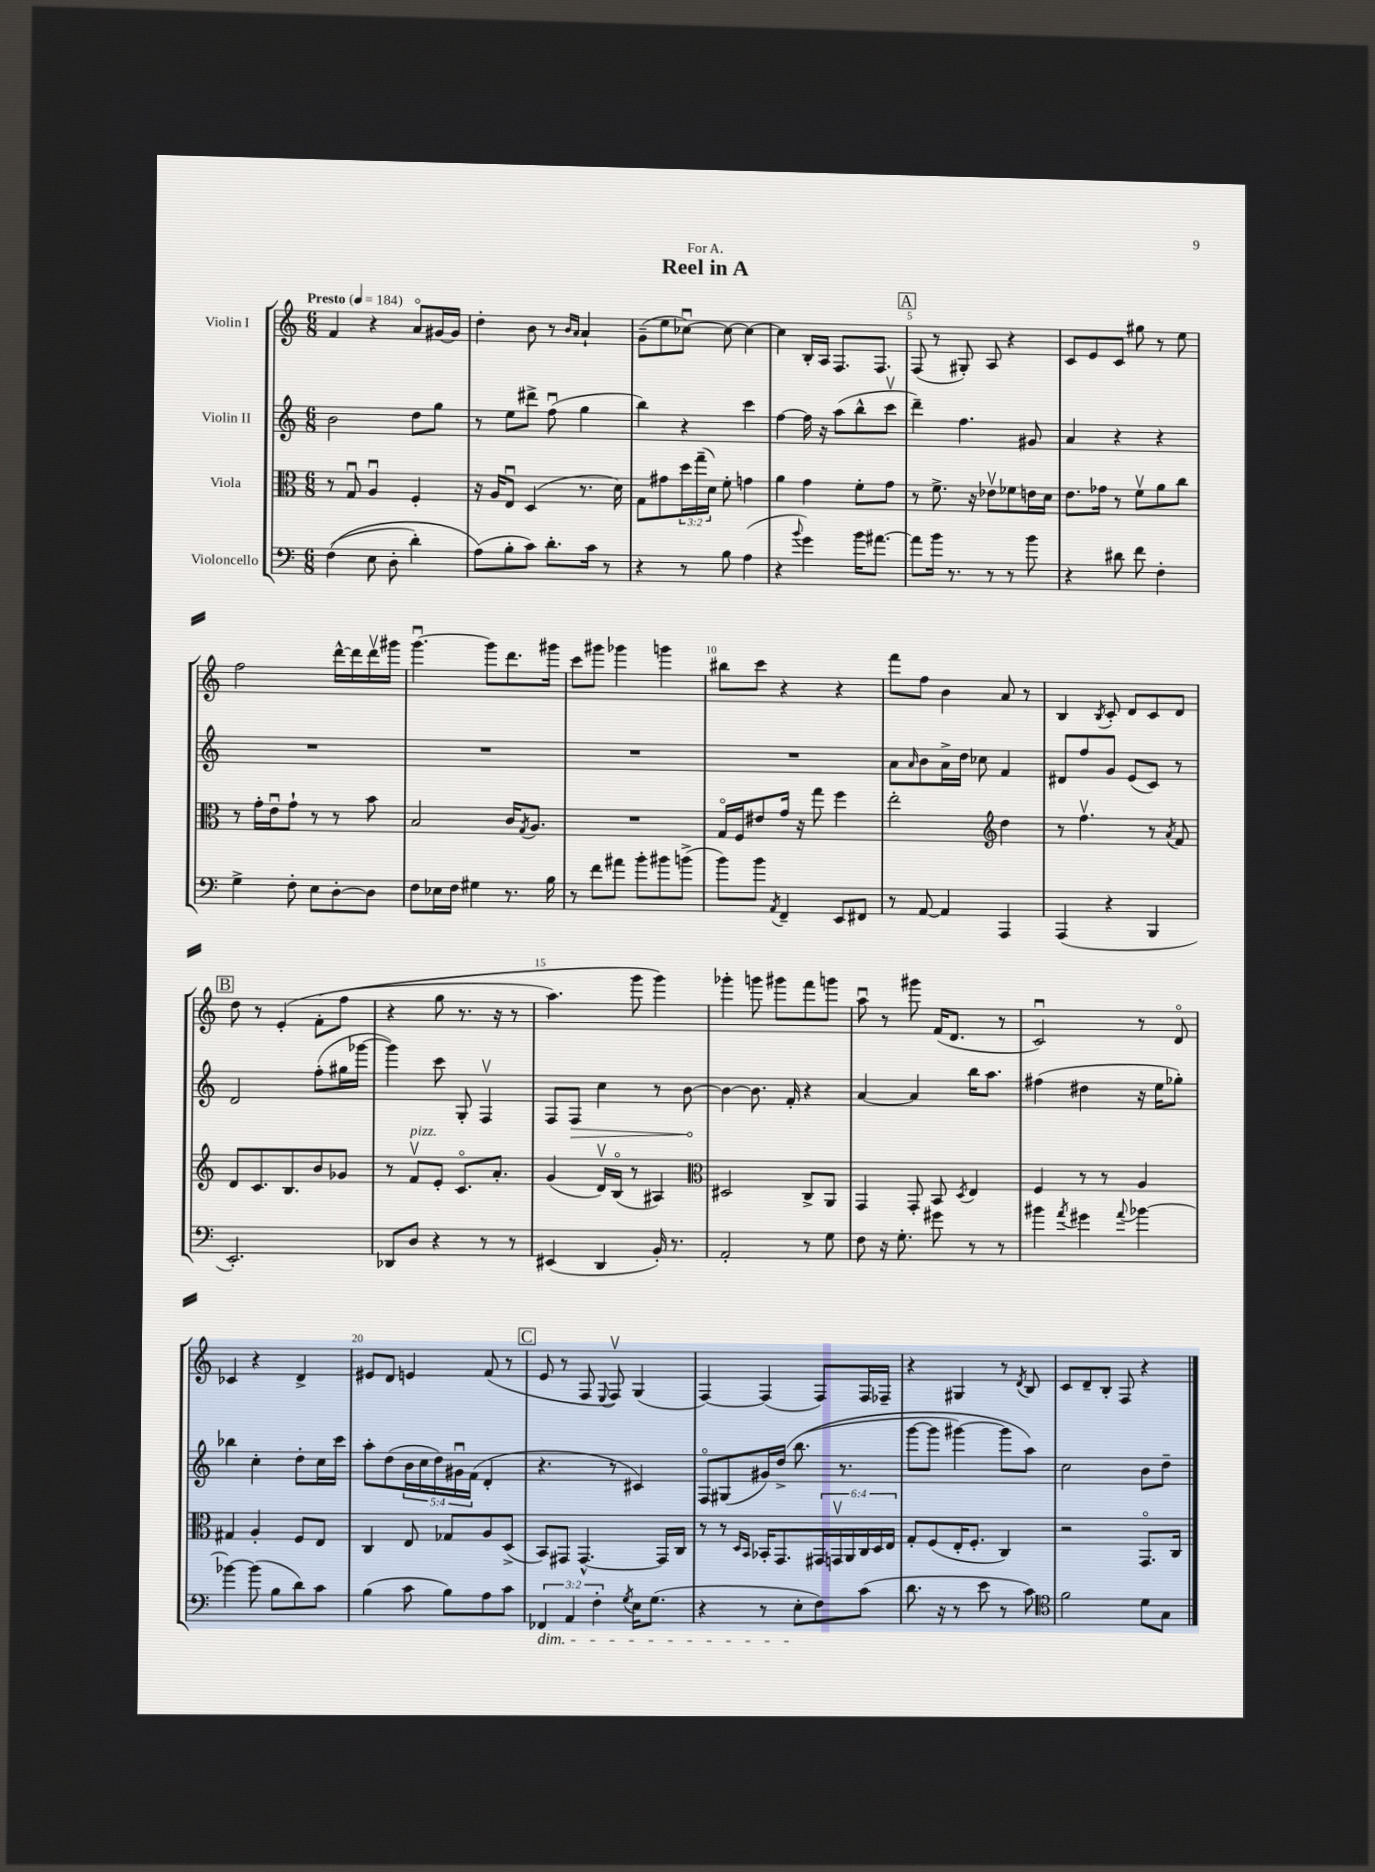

**kern	**kern	**kern	**kern
*staff4	*staff3	*staff2	*staff1
*clefF4	*clefC3	*clefG2	*clefG2
*k[]	*k[]	*k[]	*k[]
*M6/8	*M6/8	*M6/8	*M6/8
*MM184	*MM184	*MM184	*MM184
&((4F	8r	2b	4f
.	8Gu	.	.
8E	4Au	.	4r
8D'	.	.	.
4d')	4F'	8dd	8ao
.	.	8gg	[16g#
.	.	.	16g#]
=	=	=	=
(8A&)	16r	8r	4dd'
.	16A	.	.
8B'	8Eu	8ee	.
8c)	(4D	8ddd#^	8b
8.d'	.	(8ffu	8r
.	.	.	16qqb
.	.	.	16qqa
.	8.r	4gg	4a`
16c	.	.	.
8r	.	.	.
.	16d)	.	.
=	=	=	=
4r	8G	4bb)	(8g~
.	8g#	.	8ee
8r	24dd	4r	[8cc-u)
.	(24gg~	.	.
.	24d)	.	.
8B	8f'	.	8cc-_
(4A	4g	4ccc	4cc-_
=	=	=	=
4r	4a	[4ff	4cc-]
8qqb	.	.	.
4g)	4g	16ff]	16B'
.	.	16r	16A
.	.	(8aa	8.F
16b	8f'	8bb^^	.
[8.a#	.	.	8.F
.	8g	8cccv	.
=	=	=	=
8a#]	8r	4ddd~)	(8F
16b	8.f^	.	8r
8.r	.	.	.
.	.	4.ff	8G#')
.	16r	.	.
8r	8e-v	.	8A
8r	8f-	.	4r
8b	16e	8g#	.
.	16d	.	.
=	=	=	=
4r	8.e	4a	8c
.	.	.	8e
.	16g-	.	.
8d#	8r	4r	8c
8f	8fv	.	8gg#
4F'	8a	4r	8r
.	8cc	.	8ee
=	=	=	=
4G^	8r	2.r	2ff
.	16g'	.	.
.	16eu	.	.
8F'	8g`	.	.
8E	8r	.	.
[8D'	8r	.	[16ddd^^
.	.	.	16ddd]
8D]	8b	.	16dddv
.	.	.	16ggg#
=	=	=	=
8F	2B	2.r	[4.gggu
16E-	.	.	.
16F	.	.	.
4G#	.	.	.
.	.	.	8ggg]
8.r	16c	.	8.ddd
.	8qG	.	.
.	8.A	.	.
16B	.	.	16ggg#
=	=	=	=
8r	2.r	2.r	8ccc
8f	.	.	8ggg#
8a#	.	.	4ggg-
8b'	.	.	.
8b#	.	.	4ggg
(8b^	.	.	.
=	=	=	=
8b)	16Go	2.r	8bb#
.	16F	.	.
8b	8e#	.	8ccc
8qAA	.	.	.
4FF~	16g	.	4r
.	16r	.	.
.	8gg	.	.
8EE	4ff	.	4r
8FF#	.	.	.
=	=	=	=
8r	2ee'	8a	8fff
.	.	16qqa	.
[8AA	.	8b	8ff
4AA]	.	16a^	4b
.	.	16dd	.
.	.	8cc-	.
*	*clefG2	*	*
4AAA	4dd	4f	8a
.	.	.	8r
=	=	=	=
(4AAA	8r	8d#	4B
.	4.ffv	8ff	.
.	.	.	8qB
4r	.	8g	8c'
.	.	(8e	8d
4BBB	8r	8c)	8c
.	8qa	.	.
.	8f	8r	8d
=	=	=	=
2.EE')	8d	2d	8dd
.	8.c	.	8r
.	.	.	&(4e'
.	8.B	.	.
.	8b	(8ff'	(8f'
.	8g-	16gg#	8ff
.	.	[16ggg-	.
=	=	=	=
8DD-	8r	4ggg-])	4r
8D	8fv	.	.
4r	8e'	8ccc	8gg
.	8.co	8G'	8.r
8r	.	4Fv	.
.	8.a'	.	16r
8r	.	.	8r
=	=	=	=
(4EE#	(4g	8F	4.aa)
.	.	8F	.
4DD	16dv)	4cc	.
.	(16Bo	.	.
.	8r	.	8ggg
16BB')	4A#)	8r	4ggg&)
8.r	.	.	.
.	.	[8b	.
=	=	=	=
*	*clefC3	*	*
2AA'	2D#	4b_	4ggg-'
.	.	8.b]	8ggg
.	.	.	8ggg#
.	.	16f'	.
8r	8C^	4r	8fff
8G	8AA	.	8ggg
=	=	=	=
8F	4GG	[4a	8aau
16r	.	.	8r
8.G'	.	.	.
.	8GG'	4a]	8ggg#
8g#	8BB	.	(16f
.	.	.	8.d
.	8qD	.	.
8r	4E	16bb	.
.	.	8.aa	.
8r	.	.	8r
=	=	=	=
4b#	4F	(4ff#	2cu)
8qa	.	.	.
4g#	8r	4dd#	.
.	8r	.	.
8qqa	.	.	.
[4b-	4A	16r	8r
.	.	16ee	.
.	.	8gg-')	8do
=	=	=	=
4b-_	4G#	4bb-	4c-
(8b-]	4A'	4cc'	4r
8B	.	.	.
8d)	8F	8dd'	4d^
8c	8E	16cc	.
.	.	16ccc	.
=	=	=	=
(4B	4C	8aa'	8e#
.	.	(8dd	8d
8c	8E	20b	4e
.	.	20cc	.
.	.	20dd)	.
8B)	8G-	.	.
.	.	20g#u	.
.	.	(20f	.
8A	8A	4d'	(8f
8c	(8D^	.	8r
=	=	=	=
6FF-	8BB)	4.r	8e
.	8GG#	.	8r
6AA	.	.	.
.	[4.GG#^^	.	8F
6F'	.	.	.
.	.	.	8qqE
.	.	8r	8Fv)
8qG	.	.	.
16E	.	4c#)	(4G
(8.G	.	.	.
.	16GG#]	.	.
.	16C	.	.
=	=	=	=
4r	8r	8Fo	[4F)
.	8r	(8G#	.
.	16qqD	.	.
.	16qqBB	.	.
8r	16BB-'	16g#)	(4F]
.	8.GG	&(16dd^	.
8E'	.	(8.bb	.
8F)	24GG#	.	8F)
.	24GGv	.	.
.	.	8.r	.
.	24AA	.	.
(8c	24C	.	16F
.	24D	.	.
.	.	.	16F-~
.	24E	.	.
=	=	=	=
8.d	8G'	[8ggg	4r
.	(8F	8ggg]	.
16r	.	.	.
8r	16E'	[4ggg#)	4G#
.	8.F'	.	.
8e	.	.	.
8r	4C)	8ggg#]	8r
.	.	.	8qd
8c)	.	8aa&)	8B
=	=	=	=
*clefC4	*	*	*
2f	2r	2cc	8c
.	.	.	8d~
.	.	.	8B'
.	.	.	8F
8d	8.GGo	8b	4r
8G	.	8dd~	.
.	16C	.	.
==	==	==	==
*-	*-	*-	*-
